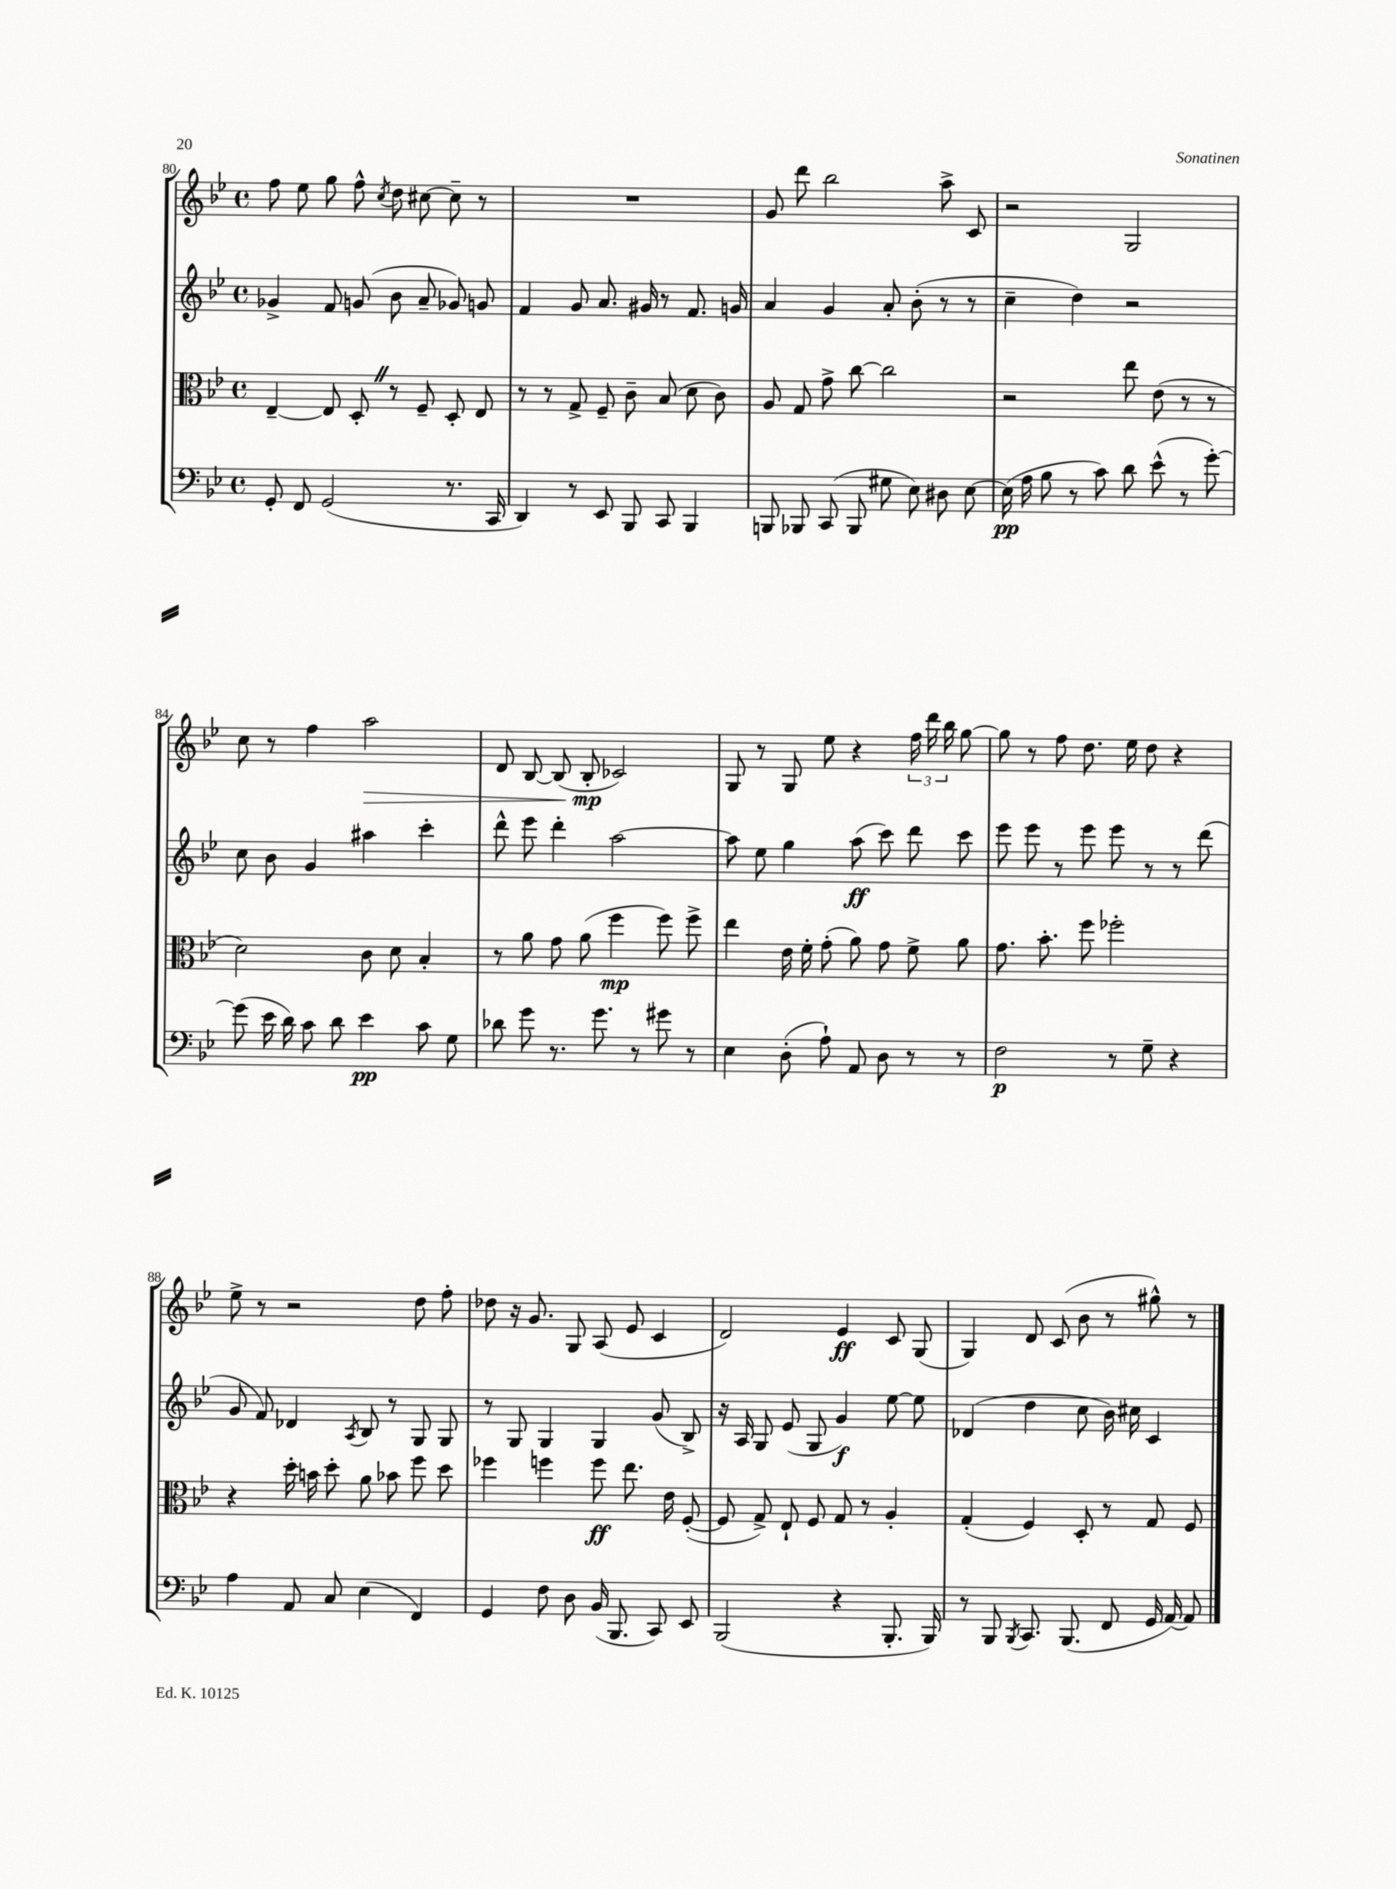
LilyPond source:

<<
\new StaffGroup <<
\new Staff = "s0" {
    \clef treble \key bes \major \defaultTimeSignature \time 4/4
    \autoBeamOff f''8 ees''8 g''8 f''8-^ \acciaccatura { c''8 } d''8 cis''8~ cis''8-- r8 |
    R1 |
    g'8 d'''8 bes''2 a''8-> c'8 |
    r2 g2 |
    c''8 r8 f''4 a''2\> |
    d'8 bes8~ bes8( bes8-.\mp\! ces'2) |
    g8 r8 g8 ees''8 r4 \tuplet 3/2 { f''16 d'''16 bes''16 } g''8~ |
    g''8 r8 f''8 d''8. ees''16 d''8 r4 |
    ees''8-> r8 r2 d''8 f''8-. |
    des''8 r16 g'8. g8 a8( ees'8 c'4 |
    d'2) ees'4\ff c'8 g8( |
    g4) d'8 c'8( bes'8 r8 gis''8-^) r8 \bar "|." |
}
\new Staff = "s1" {
    \clef treble \key bes \major \defaultTimeSignature \time 4/4
    \autoBeamOff ges'4-> f'8 g'8( bes'8 a'8-- ges'8) g'8 |
    f'4 g'8 a'8. gis'16 r8 f'8. g'16 |
    a'4 g'4 a'8-. bes'8-.( r8 r8 |
    c''4-- d''4) r2 |
    c''8 bes'8 g'4 ais''4 c'''4-. |
    d'''8-^ ees'''8 d'''4-. a''2~ |
    a''8 ees''8 g''4 a''8\ff( c'''8) d'''8 c'''8 |
    ees'''8 ees'''8 r8 ees'''8 ees'''8 r8 r8 d'''8( |
    g'8 f'8) des'4 \acciaccatura { a8 } bes8 r8 g8 g8 |
    r8 g8 g4 g4 g'8( bes8->) |
    r16 a16 g8 ees'8( g8 g'4\f) ees''8~ ees''8 |
    des'4( d''4 c''8 bes'16) cis''16 c'4 \bar "|." |
}
\new Staff = "s2" {
    \clef alto \key bes \major \defaultTimeSignature \time 4/4
    \autoBeamOff ees4~-- ees8 d8-. \once \override BreathingSign.text = \markup { \musicglyph "scripts.caesura.straight" } \breathe r8 f8-- d8-. ees8 |
    r8 r8 g8-> f8-- c'8-- bes8( d'8 c'8) |
    a8 g8 g'8-> c''8~ c''2 |
    r2 ees''8 ees'8( r8 r8 |
    d'2) c'8 d'8 bes4-. |
    r8 a'8 g'8 a'8( f''4\mp f''8) f''8-> |
    ees''4 ees'16 f'16-. g'8-.( a'8) g'8 f'8-> a'8 |
    g'8. bes'8.-. f''8 fes''2-. |
    r4 d''16-. b'16 d''8-. a'8 bes'8 f''8 d''8 |
    fes''4 f''4 f''8\ff ees''8. ees'16 f8~-.( |
    f8 g8->) ees8-! f8 g8 r8 a4-. |
    g4-.( f4) d8-. r8 g8 f8 \bar "|." |
}
\new Staff = "s3" {
    \clef bass \key bes \major \defaultTimeSignature \time 4/4
    \autoBeamOff g,8-. f,8 g,2( r8. c,16 |
    d,4) r8 ees,8 bes,,8 c,8 bes,,4 |
    b,,8 bes,,8 c,8( bes,,8 gis8 ees8) dis8 ees8~ |
    ees16\pp( a16 bes8 r8 c'8) d'8 ees'8-^( r8 g'8~-.) |
    g'8( ees'16 d'16) c'8 d'8 ees'4\pp c'8 g8 |
    des'8 g'8 r8. g'8. r8 gis'8 r8 |
    ees4 d8-.( a8-!) a,8 d8 r8 r8 |
    f2\p r8 g8-- r4 |
    a4 a,8 c8 ees4( f,4) |
    g,4 f8 d8 bes,16( bes,,8. c,8) ees,8 |
    bes,,2( r4 bes,,8.-. bes,,16) |
    r8 bes,,8 \acciaccatura { bes,,8 } c,8. bes,,8.( f,8 g,16 a,16~) a,8 \bar "|." |
}
>>
>>
\layout { \context { \Score currentBarNumber = #80 } }
